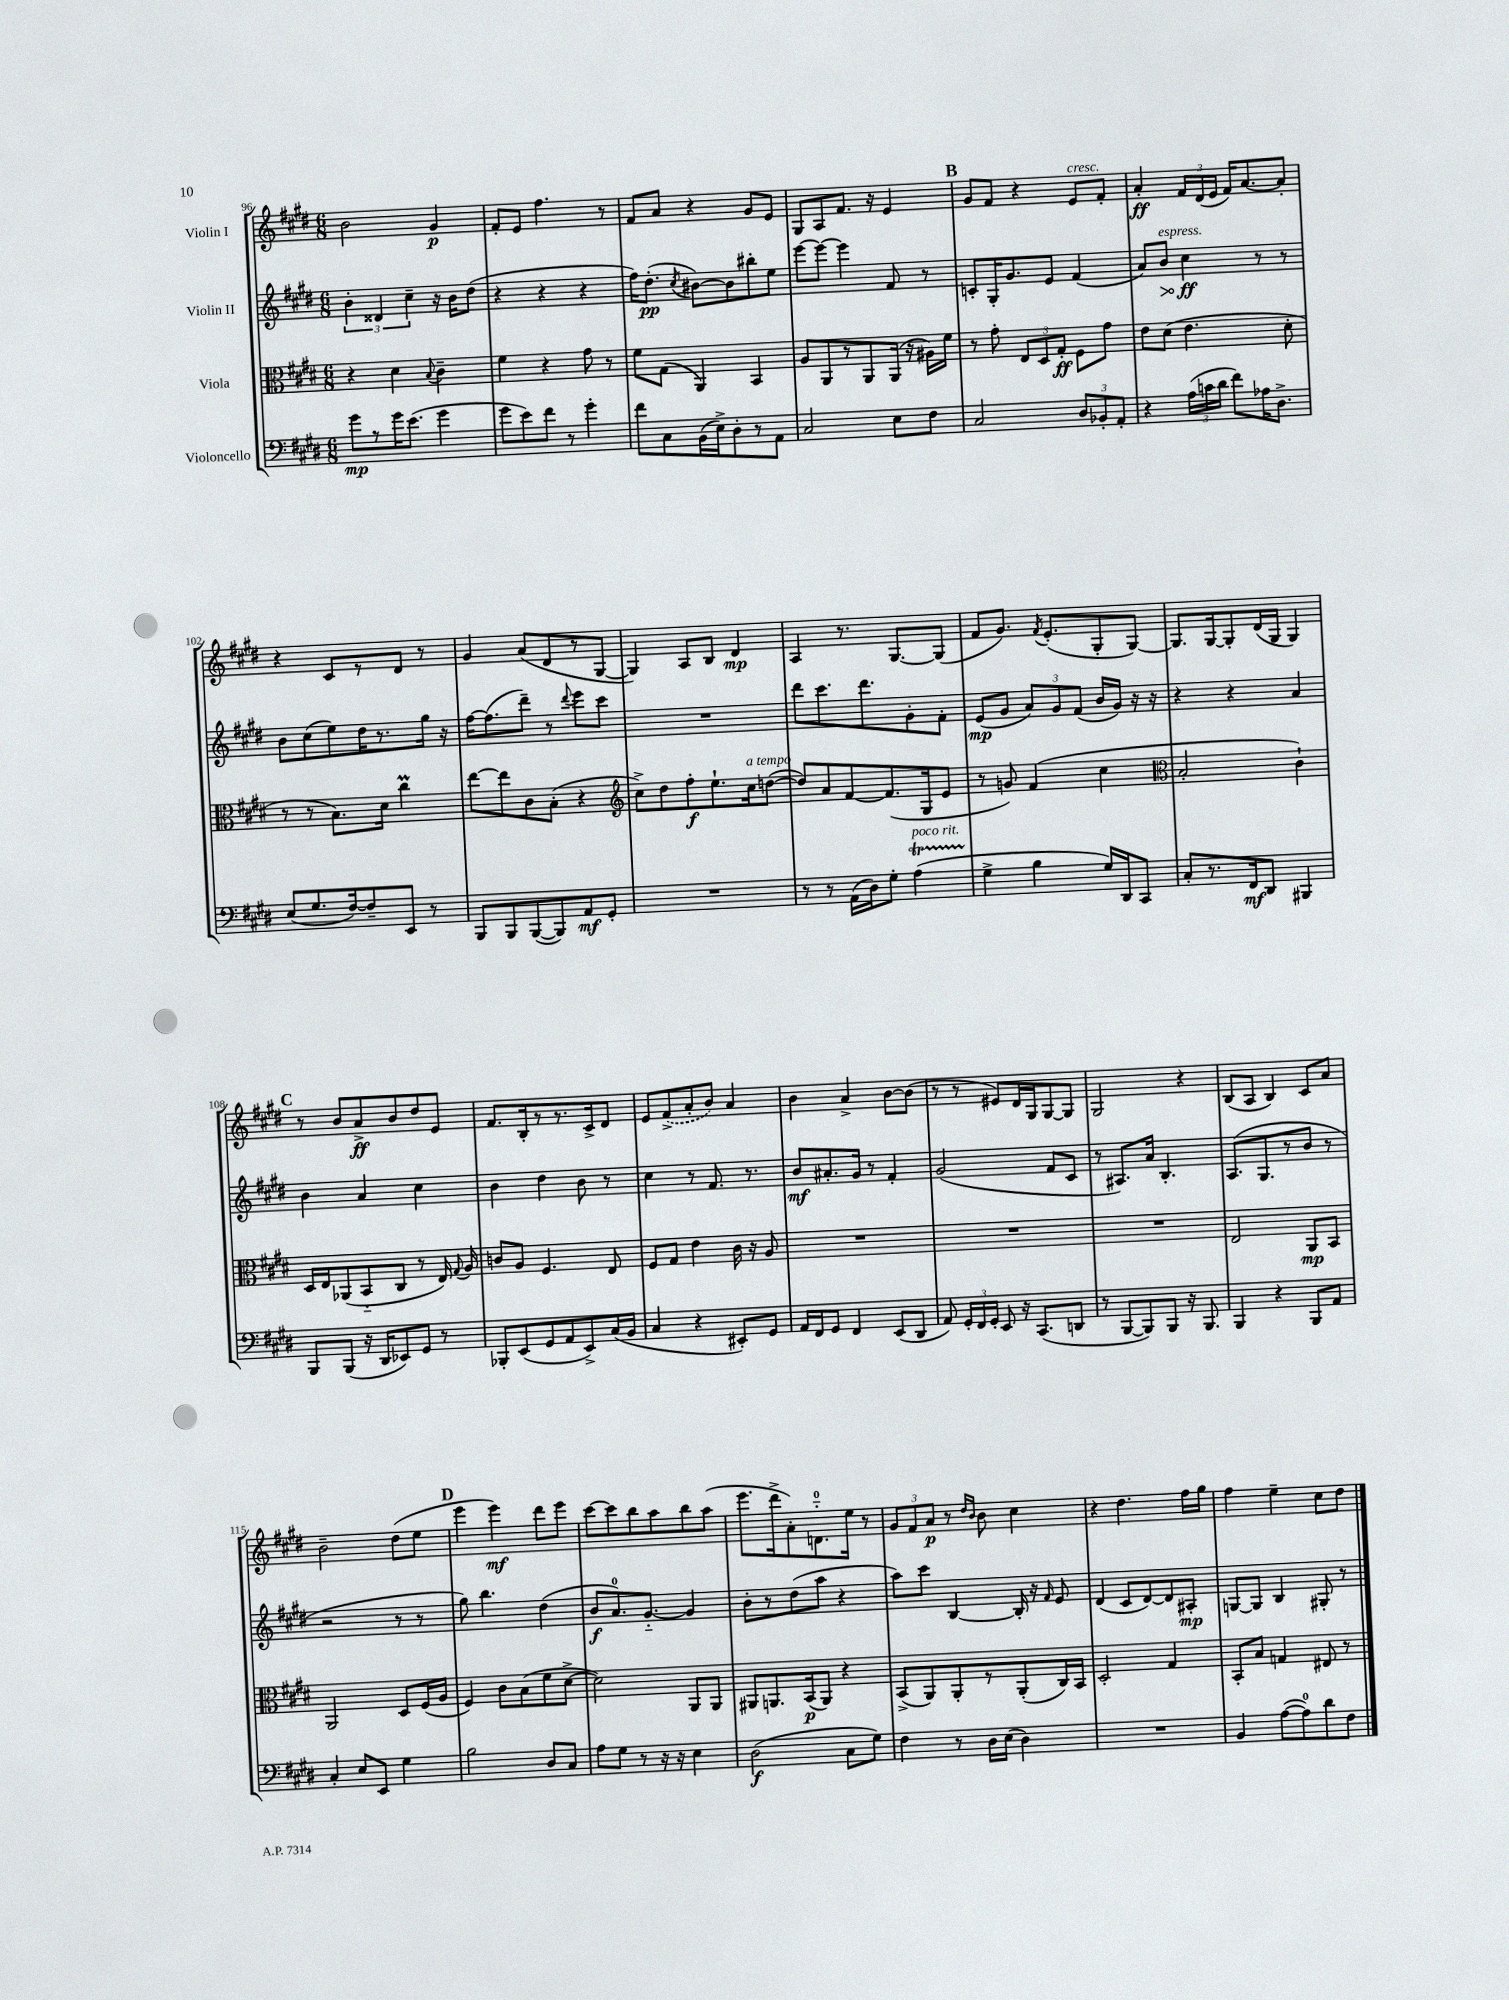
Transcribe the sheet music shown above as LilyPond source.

<<
\new StaffGroup <<
\new Staff = "s0" \with { instrumentName = "Violin I" } {
    \clef treble \key e \major \numericTimeSignature \time 6/8
    \autoBeamOff b'2 gis'4\p |
    fis'8[-. e'8] fis''4. r8 |
    fis'8[ a'8] r4 gis'8[ e'8] |
    gis8[ a8 fis'8.] r16 e'4 |
    \mark \markup { \bold "B" } gis'8[ fis'8] r4 e'8[^\markup { \italic "cresc." } fis'8]-. |
    a'4-.\ff \tuplet 3/2 { fis'16[ dis'16( e'16] } fis'16[) a'8.~ a'8]-. |
    r4 cis'8[ r8 dis'8] r8 |
    gis'4 a'8[( dis'8 r8 gis8]~ |
    gis4) a8[ b8] dis'4\mp |
    a4 r8. gis8.[~ gis8]( |
    fis'8[ gis'8.]) \acciaccatura { fis'8 } e'8.[-.( gis8-. gis8]~) |
    gis8.[ gis16~ gis8-. dis'16( gis16] gis4) |
    \mark \markup { \bold "C" } r8 b'8[ a'8->\ff b'8 dis''8 e'8] |
    fis'8.[ b16-. r8 r8. cis'16-> dis'8] |
    e'8[ \once \slurDashed fis'8->( a'8-. b'8]) a'4 |
    b'4 a'4-> b'8[~ b'8]( |
    r8 r8 eis'8[) dis'16 gis16 gis8~ gis8] |
    gis2 r4 |
    b8[( a8] b4) cis'8[ a'8] |
    b'2-- dis''8[( e''8] |
    \mark \markup { \bold "D" } e'''4 e'''4\mf) dis'''8[ e'''8] |
    cis'''8[~ cis'''8 b''8 a''8 b''8 a''8]( |
    e'''8.[ dis'''16-> a'8-.) d'8.-0-_ e''16] r8 |
    \tuplet 3/2 { gis'8[ fis'8 a'8]\p } r8 \grace { dis''16[ b'16] } b'8 cis''4 |
    r4 dis''4. fis''16[ gis''16] |
    fis''4 e''4-- cis''8[ dis''8] \bar "|." |
}
\new Staff = "s1" \with { instrumentName = "Violin II" } {
    \clef treble \key e \major \numericTimeSignature \time 6/8
    \autoBeamOff \tuplet 3/2 { b'4-. disis'4 cis''4-- } r16 b'16[ dis''8]( |
    r4 r4 r4 |
    fis''16[) dis''8.]-.\pp( \acciaccatura { cis''8 } bis'8[~) bis'8 bis''8-. e''8] |
    e'''8[~ e'''8]~ e'''4 fis'8 r8 |
    \mark \markup { \bold "B" } c'8[-. gis16-. gis'8. e'8] fis'4( |
    a'8[) \once \override Hairpin.circled-tip = ##t b'8]\>^\markup { \italic "espress." } cis''4\ff\! r8 r8 |
    b'8[ cis''8( e''8) dis''16 r8. gis''16] r16 |
    fis''16[~ fis''8.( dis'''8]--) r8 \appoggiatura { dis'''8 } e'''8[ cis'''8] |
    R2. |
    dis'''8[ cis'''8. dis'''8. gis'8-. fis'8]-. |
    e'8[\mp( gis'8] \tuplet 3/2 { a'8[) gis'8 fis'8]( } b'16[ gis'16]) r16 r16 |
    r4 r4 a'4 |
    \mark \markup { \bold "C" } b'4 a'4 cis''4 |
    b'4 dis''4 b'8 r8 |
    cis''4 r8 fis'8. r8. |
    b'8[\mf ais'8.-. gis'16] r8 fis'4-. |
    gis'2( fis'8[ cis'8] |
    r8 ais8.[) a'16] b4.-. |
    a8.[( gis8. r8 b'8] r8 |
    r2 r8 r8 |
    \mark \markup { \bold "D" } gis''8) b''4. dis''4( |
    b'8[\f a'8.-0) gis'8.]~-_ gis'4 |
    b'8[-. r8 dis''8( a''8] r4 |
    a''8[) cis'''8] b4~ b16-. r16 \grace { fis'16 } e'8 |
    dis'4( cis'8[ dis'8~) dis'8 ais8]-.\mp |
    g8[~ g8] b4 gis8-. r8 \bar "|." |
}
\new Staff = "s2" \with { instrumentName = "Viola" } {
    \clef alto \key e \major \numericTimeSignature \time 6/8
    \autoBeamOff r4 dis'4 \appoggiatura { b8 } cis'4-- |
    fis'4 r4 gis'8 r8 |
    fis'8[ gis8]( a,4) b,4 |
    a8[ a,8 r8 a,8 a,16]( r16 ais16[) fis'16] |
    \mark \markup { \bold "B" } r8 gis'8-. \tuplet 3/2 { e8[ dis8 gis8]-.\ff } fis8[ gis'8] |
    e'8[ dis'8]( e'4. dis'8-. |
    r8 r8 b8.[) dis'16] cis''4\prall |
    e''8[~ e''8 cis'8 b8]-.( r4 |
    \clef treble cis''8[->) dis''8 fis''8-.\f e''8.-! cis''16^\markup { \italic "a tempo" } d''8]~( |
    d''8[) a'8 fis'8~ fis'8.( gis16 e'8] |
    r8 g'8) fis'4( cis''4 |
    \clef alto b2-. cis'4-!) |
    \mark \markup { \bold "C" } dis16[ e16 aes,8( b,8-_ cis8] r8 e16) \appoggiatura { gis8 } a16 |
    c'8[ a8] fis4. e8 |
    fis8[ gis8] e'4 cis'16 r16 a8 |
    R2. |
    R2. |
    R2. |
    e2 a,8[\mp b,8] |
    a,2 dis8[ fis16( a16] |
    \mark \markup { \bold "D" } fis4) cis'8[ b8( fis'8 dis'8]~-> |
    dis'2) a,8[ a,8] |
    ais,8[ a,8. b,16\p( a,8]) r4 |
    b,8[->( a,8) a,8-. r8 a,8-.( cis16) b,16] |
    dis2-. gis4 |
    b,8[-. b8] g4 eis8 r8 \bar "|." |
}
\new Staff = "s3" \with { instrumentName = "Violoncello" } {
    \clef bass \key e \major \numericTimeSignature \time 6/8
    \autoBeamOff gis'8[\mp r8 gis'16 e'8.]( gis'4 |
    gis'8[ e'8) fis'8] r8 gis'4-. |
    fis'8[ cis8 b,16( e16->) dis8-. r8 a,8] |
    cis2 e8[ fis8] |
    \mark \markup { \bold "B" } cis2 \tuplet 3/2 { dis8[ bes,8-. a,8]-. } |
    r4 \tuplet 3/2 { a16[( c'16 dis'16] } fis'8[) aes16 dis8.]-> |
    e8[( gis8. fis16~) fis8-- e,8] r8 |
    b,,8[ b,,8 b,,8~( b,,8) a,8\mf gis,8]-. |
    R2. |
    r8 r8 a,16[( dis16) gis8]-. a4\startTrillSpan^\markup { \italic "poco rit." }( |
    gis4->\stopTrillSpan b4 gis16[) dis,16 cis,8] |
    cis8[-. r8. fis,16\mf dis,8] bis,,4 |
    \mark \markup { \bold "C" } b,,8[ b,,8]( r16 dis,16[ ees,8) gis,8] r8 |
    bes,,8[-. e,8( gis,8 a,8 e,8->) cis16( b,16] |
    cis4 r4 eis,8[-.) gis,8] |
    a,16[ fis,16 gis,8] fis,4 e,8[( dis,8] |
    a,8) \tuplet 3/2 { gis,16[-. fis,16 gis,16]-. } e,8 r16 cis,8.[( d,8] |
    r8 b,,8[~ b,,8) b,,8] r16 b,,8. |
    b,,4 r4 b,,8[ a,8] |
    cis4-. e8[ e,8] gis4 |
    \mark \markup { \bold "D" } b2 dis8[ cis8] |
    a8[ gis8] r8 r16 r16 e4 |
    dis2\f( cis8[ gis8]) |
    fis4 r8 dis16[ e16]( dis4) |
    R2. |
    b,4 a8[~( a8-0) dis'8 fis8] \bar "|." |
}
>>
>>
\layout { \context { \Score currentBarNumber = #96 } }
